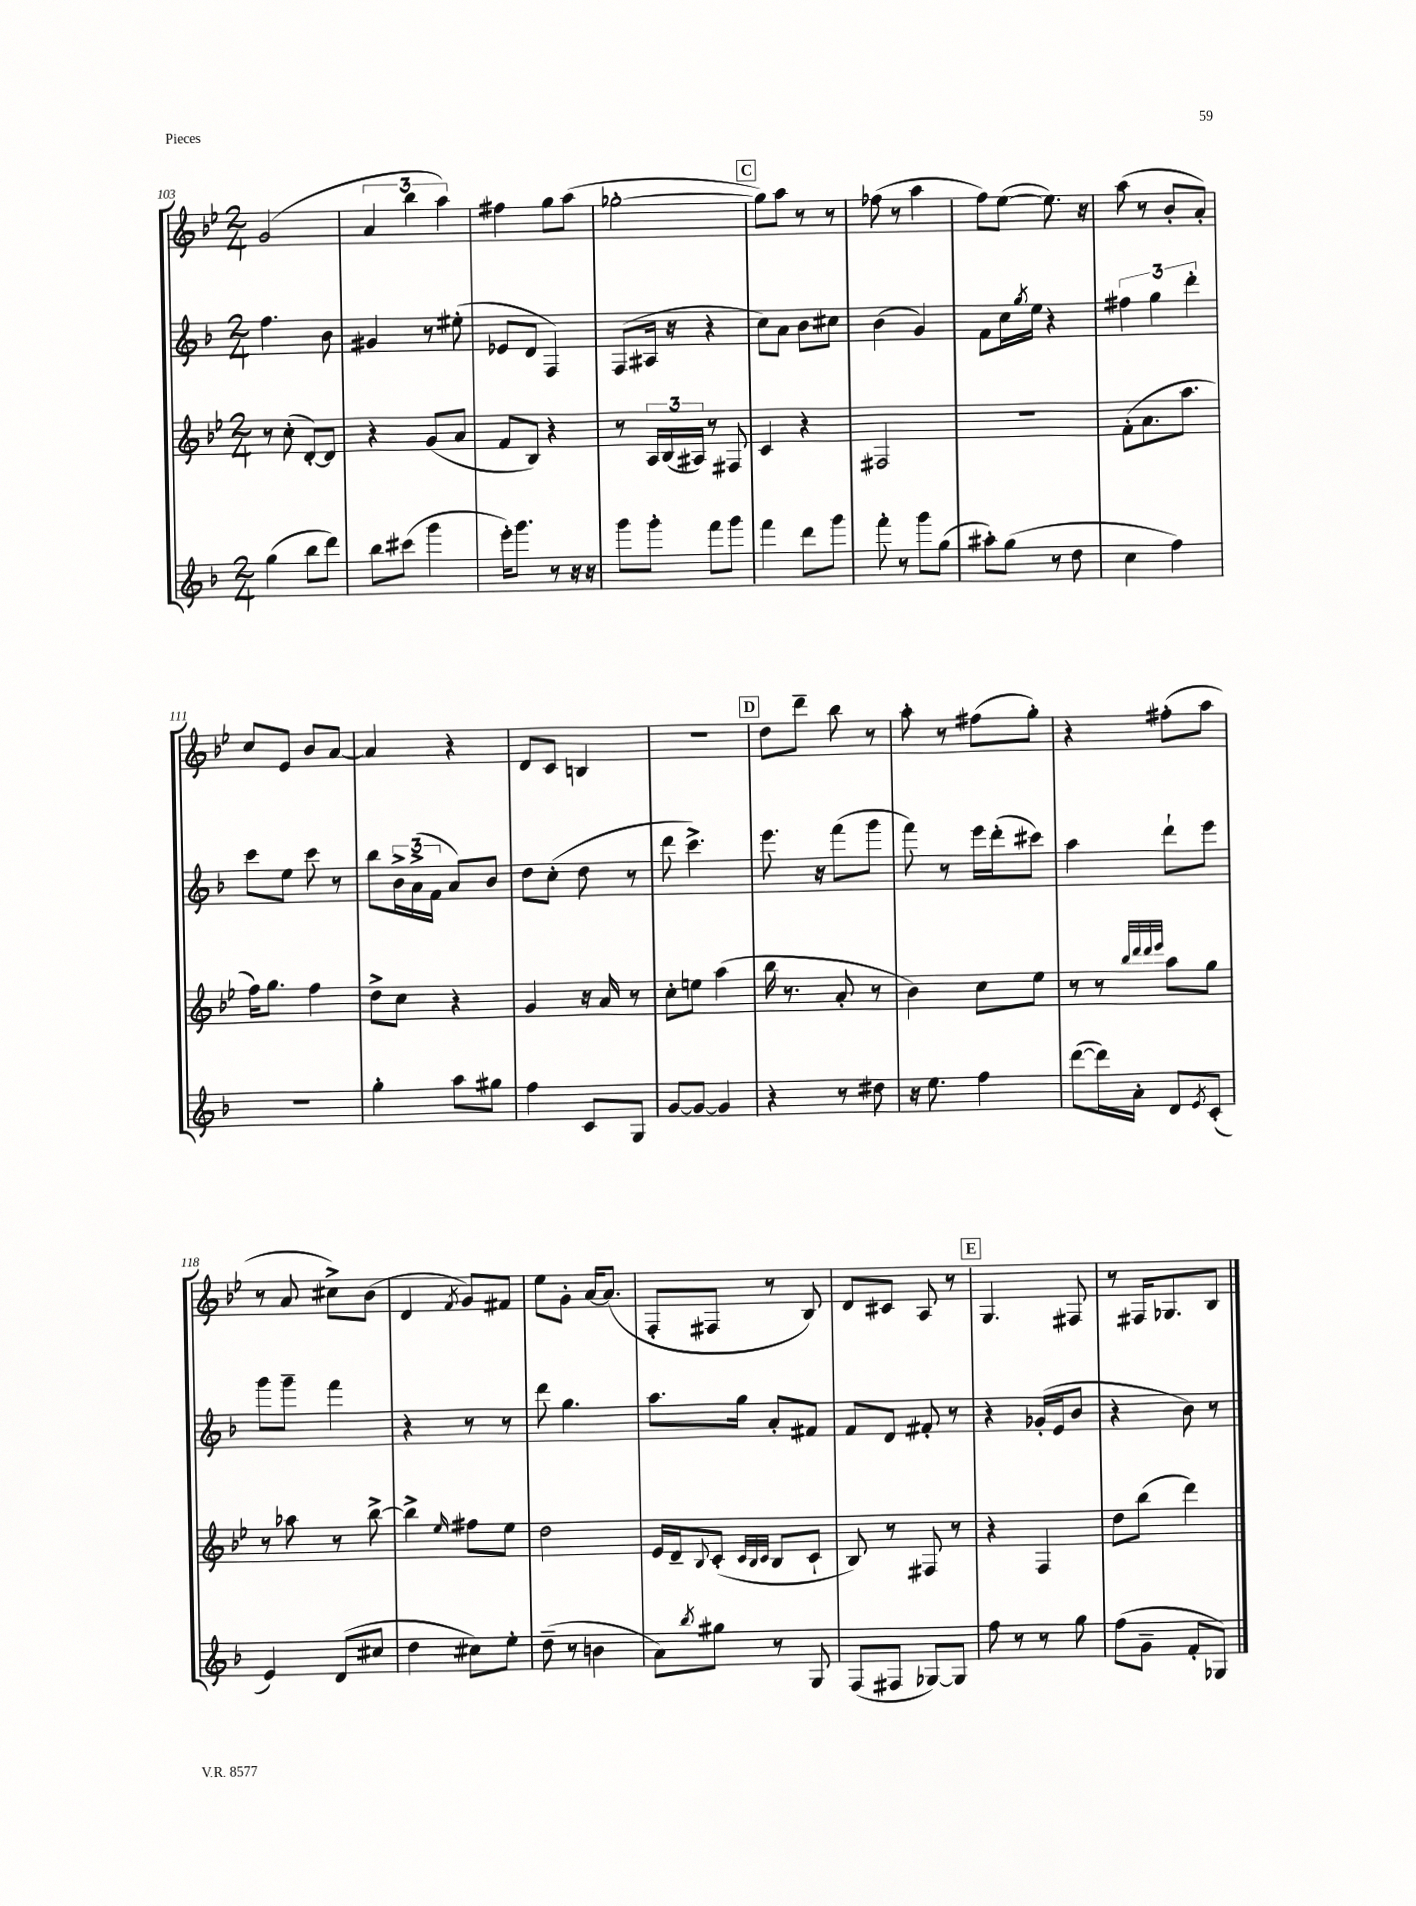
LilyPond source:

<<
\new StaffGroup <<
\new Staff = "s0" {
    \clef treble \key bes \major \numericTimeSignature \time 2/4
    g'2( |
    \tuplet 3/2 { a'4 bes''4 a''4) } |
    fis''4 g''8 a''8( |
    ges''2~-. |
    \mark \markup { \box "C" } ges''8) a''8 r8 r8 |
    fes''8( r8 a''4 |
    f''8) ees''8~( ees''8.) r16 |
    a''8( r8 bes'8-. a'8-.) |
    c''8 ees'8 bes'8 a'8~ |
    a'4 r4 |
    d'8 c'8 b4 |
    R2 |
    \mark \markup { \box "D" } d''8 d'''8-- bes''8 r8 |
    a''8-. r8 fis''8( g''8-.) |
    r4 fis''8-.( a''8 |
    r8 a'8 cis''8->) bes'8( |
    d'4 \acciaccatura { f'8 } g'8) fis'8 |
    ees''8 g'8-. a'16~ a'8.( |
    f8-. fis8 r8 bes8) |
    d'8 cis'8 a8 r8 |
    \mark \markup { \box "E" } g4. fis8 |
    r8 fis16 ges8. bes8 \bar "|." |
}
\new Staff = "s1" {
    \clef treble \key f \major \numericTimeSignature \time 2/4
    f''4. bes'8 |
    gis'4 r8 eis''8-.( |
    ees'8 d'8 f4) |
    f8( ais16 r16 r4 |
    \mark \markup { \box "C" } c''8) a'8 bes'8 cis''8 |
    bes'4( g'4) |
    f'8 c''16 \acciaccatura { g''8 } e''16 r4 |
    \tuplet 3/2 { fis''4 g''4 d'''4-. } |
    c'''8 e''8 c'''8 r8 |
    bes''8 \tuplet 3/2 { bes'16-> a'16->( f'16 } a'8) bes'8 |
    d''8 c''8-.( d''8 r8 |
    d'''8 c'''4.->) |
    \mark \markup { \box "D" } e'''8. r16 f'''8( g'''8 |
    f'''8) r8 e'''16 d'''16-.( cis'''8) |
    a''4 d'''8-! e'''8 |
    g'''8 g'''8-- f'''4 |
    r4 r8 r8 |
    d'''8 g''4. |
    a''8. g''16 a'8-. fis'8 |
    f'8 d'8 fis'8-. r8 |
    \mark \markup { \box "E" } r4 ges'16-.( e'16 bes'8 |
    r4 bes'8) r8 \bar "|." |
}
\new Staff = "s2" {
    \clef treble \key bes \major \numericTimeSignature \time 2/4
    r8 c''8-.( d'8~-.) d'8 |
    r4 g'8( a'8 |
    f'8 bes8) r4 |
    r8 \tuplet 3/2 { a16 bes16( ais16) } r8 fis8 |
    \mark \markup { \box "C" } c'4 r4 |
    fis2 |
    R2 |
    f'8-.( a'8. a''8. |
    f''16) g''8. f''4 |
    d''8-> c''8 r4 |
    g'4 r16 a'16 r8 |
    c''8-. e''8 a''4( |
    \mark \markup { \box "D" } bes''16 r8. a'8-. r8 |
    bes'4) c''8 ees''8 |
    r8 r8 \grace { bes''32 d'''32 d'''32 ees'''32 } a''8 g''8 |
    r8 aes''8 r8 bes''8~-> |
    bes''4-> \grace { ees''16 } fis''8 ees''8 |
    d''2 |
    ees'16 d'16-- \appoggiatura { bes8 } c'8-.( \grace { c'32 bes32 c'32 } bes8 c'8-! |
    bes8) r8 fis8 r8 |
    \mark \markup { \box "E" } r4 f4 |
    d''8 bes''8( d'''4) \bar "|." |
}
\new Staff = "s3" {
    \clef treble \key f \major \numericTimeSignature \time 2/4
    g''4( bes''8 d'''8) |
    bes''8 cis'''8( g'''4 |
    e'''16-.) g'''8. r8 r16 r16 |
    g'''8 g'''8-. f'''8 g'''8 |
    \mark \markup { \box "C" } f'''4 d'''8 g'''8 |
    f'''8-. r8 g'''8 g''8( |
    ais''8-.) g''8( r8 d''8 |
    c''4 f''4) |
    R2 |
    g''4-. a''8 gis''8 |
    f''4 c'8 g8 |
    g'8~ g'8~ g'4 |
    \mark \markup { \box "D" } r4 r8 dis''8 |
    r16 e''8. f''4 |
    d'''8~( d'''16) a'16-. d'8 \acciaccatura { e'8 } c'8-.( |
    e'4) d'8( cis''8 |
    d''4 cis''8) e''8-. |
    d''8--( r8 b'4 |
    a'8) \acciaccatura { bes''8 } gis''8 r8 g8 |
    f8( fis8 ges8~) ges8 |
    \mark \markup { \box "E" } f''8 r8 r8 g''8 |
    f''8( g'8-- f'8-. ges8) \bar "|." |
}
>>
>>
\layout { \context { \Score currentBarNumber = #103 } }
